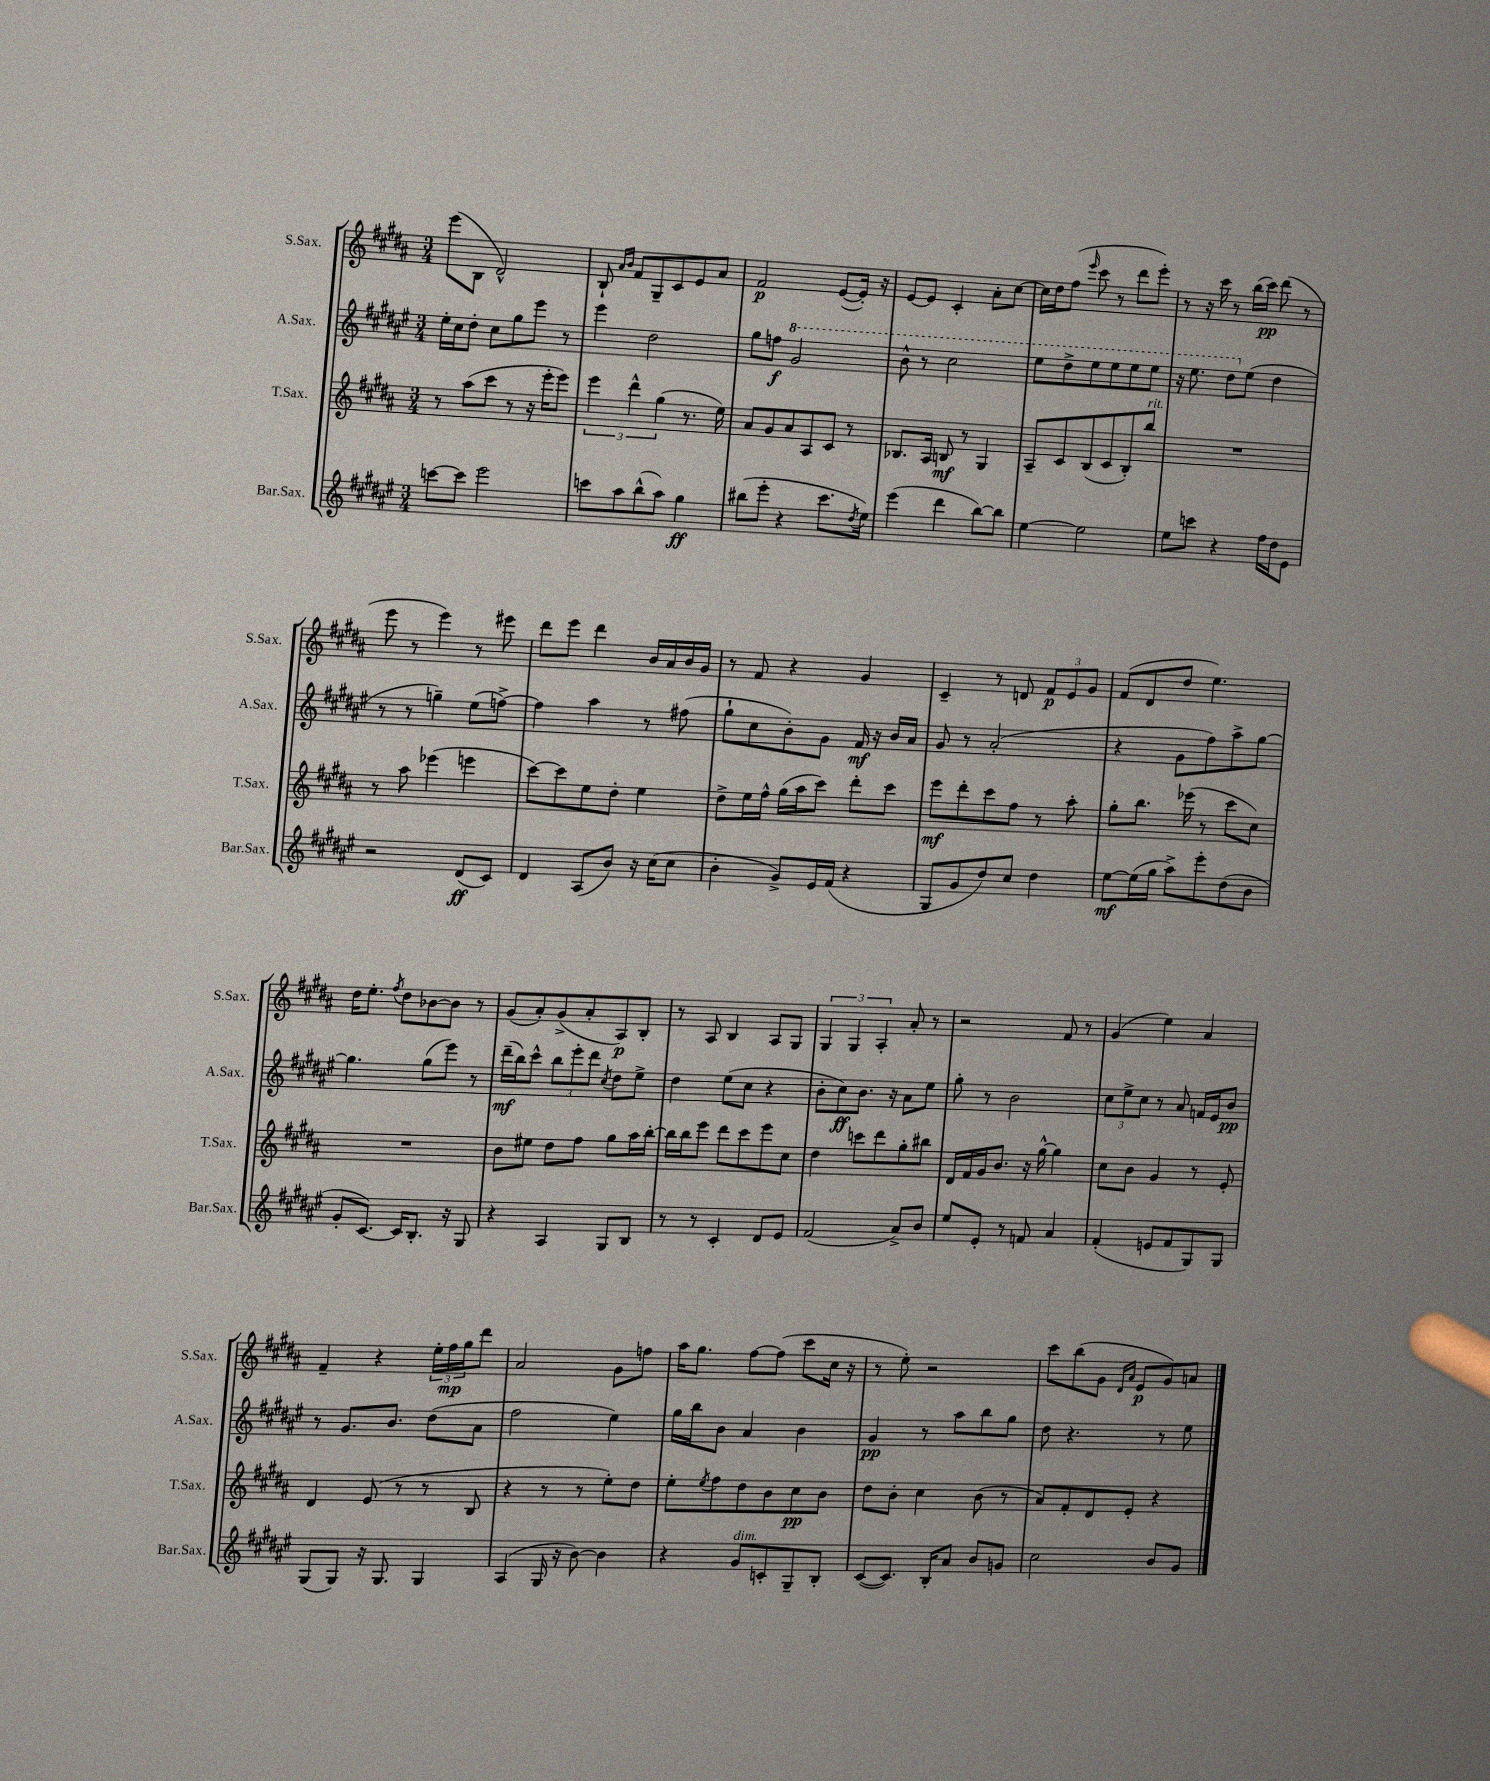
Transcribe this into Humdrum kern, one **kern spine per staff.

**kern	**kern	**kern	**kern
*staff4	*staff3	*staff2	*staff1
*clefG2	*clefG2	*clefG2	*clefG2
*k[f#c#g#d#a#e#]	*k[f#c#g#d#a#]	*k[f#c#g#d#a#e#]	*k[f#c#g#d#a#]
*M3/4	*M3/4	*M3/4	*M3/4
[8ccc	8r	16ee#'	(8eee
.	.	16cc#	.
8ccc]	(8aa#	8dd#'	8B
2eee#	8ccc#	8cc#	2d#^^)
.	8r	8gg#	.
.	16r	8eee#	.
.	16eee'	.	.
.	8eee)	8r	.
=	=	=	=
8ccc	6eee	4eee#	8B`
.	.	.	16qqa#
.	.	.	16qqb
8aa#	.	.	8f#
.	6ddd#^^	.	.
(8bb^^	.	2dd#	8G#~
.	(6gg#	.	.
8aa#)	.	.	8c#
4gg#	8.r	.	8e
.	.	.	8a#
.	16ee)	.	.
=	=	=	=
(8bb#	8a#	8gg#	2f#
8eee#'	8g#	8ff	.
4r	8a#	2gg#	.
.	8A#	.	.
8.ccc#	8c#	.	([8e
.	8r	.	16e'])
8qdd#	.	.	.
16ee#)	.	.	16r
=	=	=	=
(4eee#	8.B-	8bb^^	[8e
.	.	8r	8e]
.	16A#	.	.
4ddd#	8B	2ccc#	4c#'
.	8r	.	.
[8bb)	4G#	.	8a#'
8bb]	.	.	[8cc#
=	=	=	=
[4ee#	8A#~	8eee#	16cc#]
.	.	.	16dd#
.	8c#	8ddd#^	(8ff#
.	.	.	16qqeee
2ee#]	(8B	8eee#	8ccc#
.	8c#	8eee#	8r
.	8B')	8eee#	8ddd#
.	8bb	8eee#	8eee')
=	=	=	=
8ee#	2.r	16r	8r
.	.	8.eee#	.
8ccc	.	.	16r
.	.	.	16ccc#
4r	.	8ddd#	8r
.	.	(8ee#	(16bb
.	.	.	16ccc#)
16ff#	.	4dd#	(8ddd#
16dd#	.	.	.
8e#	.	.	8r
=	=	=	=
2r	8r	8r	8eee
.	8aa#	8r	8r
.	(4eee-	4gg~)	4eee)
(8d#	4eee	(8ee#	8r
8c#)	.	[8ff^)	8eee#
=	=	=	=
4d#	[8ccc#)	4ff]	8ddd#
.	8ccc#]	.	8eee
(8A#	8ee	4aa#	4ddd#
8b)	8dd#'	.	.
16r	4ee	8r	16b
(16cc#	.	.	16a#
8cc#	.	(8ff#	16b
.	.	.	16g#
=	=	=	=
4b'	8dd#^	8gg#`	8r
.	16ee	8cc#	8f#
.	16ff#^^	.	.
8g#^)	(16gg#	8b')	4r
.	16aa#	.	.
16e#	8ccc#)	8g#	.
(16f#	.	.	.
4r	8ddd#'	16f#	4g#
.	.	16r	.
.	8ccc#	16b	.
.	.	16a#	.
=	=	=	=
8G#	8eee	8g#	4c#~
8g#	8ddd#'	8r	.
8dd#)	8ccc#	(2a#'	8r
8cc#	8ff#	.	8d
4dd#	8r	.	12f#
.	.	.	12e
.	8aa#'	.	.
.	.	.	12g#
=	=	=	=
[8ee#	8gg#'	4r	(8f#
(16ee#]	8.bb	.	8d#
16gg#	.	.	.
8aa#^)	.	8g#	8dd#
.	(16eee-	.	.
8eee#'	8r	8ff#)	4.ee)
(8dd#	8ccc#	8aa#^	.
8b	8cc#)	[8gg#	.
=	=	=	=
8g#'	2.r	4.gg#]	16dd#
.	.	.	8.ee'
[8.c#)	.	.	.
.	.	.	8qff#
.	.	.	8dd#
16c#]	.	.	.
8.B'	.	(8gg#	[8b-
.	.	8eee#)	8b-]
16r	.	.	.
8G#	.	8r	8r
=	=	=	=
4r	8b	(16ddd#~	(8g#
.	.	16bb)	.
.	8ee#	8ccc#^^	8a#')
4A#	8dd#	12bb	(8g#^
.	.	12eee#'	.
.	8ff#	.	8a#'
.	.	12ddd#	.
.	.	8qcc#	.
8G#	8gg#	8dd#	8A#)
8B	16aa#	8ee#^	8B'
.	[16bb'	.	.
=	=	=	=
8r	16bb]	4dd#	8r
.	16bb	.	.
8r	8eee	.	8A#
4c#'	8ddd#	(8ee#	4B
.	8ccc#	8cc#	.
8d#	8eee	4r	8A#
8e#	8cc#	.	8G#
=	=	=	=
(2f#	4dd#	8b'	6G#
.	.	8cc#)	.
.	.	.	6G#
.	8ccc	8.b	.
.	.	.	6A#'
.	8ddd#	.	.
.	.	16r	.
8a#^)	8gg#'	8a#	8a#'
8b	8bb#	8ee#	8r
=	=	=	=
8ee#	16d#	8gg#'	2r
.	16f#	.	.
8e#'	16g#	8r	.
.	8.b	.	.
8r	.	2b	.
8f	16r	.	.
.	[16gg#^^	.	.
4a#	4gg#]	.	8f#
.	.	.	8r
=	=	=	=
(4f#'	8cc#	12cc#	(4g#
.	.	12ee#^	.
.	8b	.	.
.	.	12cc#	.
8e	4g#	8r	4ee)
8f#	.	8a#	.
8G#)	8r	16f	4a#
.	.	16e#	.
8G#	8e'	8b	.
=	=	=	=
(8G#	4d#	8r	4f#~
8G#)	.	8.g#	.
16r	(8e	.	4r
8.G#	.	8.b	.
.	8r	.	.
4G#	8r	(8dd#	24ee'
.	.	.	24ff#
.	.	.	24gg#
.	8B	8a#	8ddd#
=	=	=	=
(4A#	4r	2ff#	2a#
16G#	8r	.	.
16r	.	.	.
[8b)	8r	.	.
4b]	8ee')	4ee#)	8g#
.	8dd#	.	8ff
=	=	=	=
4r	8ee'	16gg#	16aa#
.	.	16bb	8.gg#
.	8qee	.	.
.	8ff#	8b	.
8g#	8dd#	4a#	[8ff#
8c'	8b	.	(8ff#]
8G#~	8cc#	4b	8ccc#
8B'	8b	.	16cc#
.	.	.	16r
=	=	=	=
([8c#	8dd#	4g#	8r
8.c#])	8b'	.	8ee')
.	4cc#	8r	2r
16B'	.	.	.
8a#	.	8aa#	.
8b	(8b	8bb	.
8g	8r	8gg#	.
=	=	=	=
2cc#	8a#)	8dd#	8ccc#
.	8f#'	4.r	(8bb
.	8d#	.	8g#
.	.	.	16qqd#
.	.	.	16qqa#
.	8e'	.	8e
8b	4r	8r	8g#)
8g#	.	8ee#	8a
==	==	==	==
*-	*-	*-	*-
